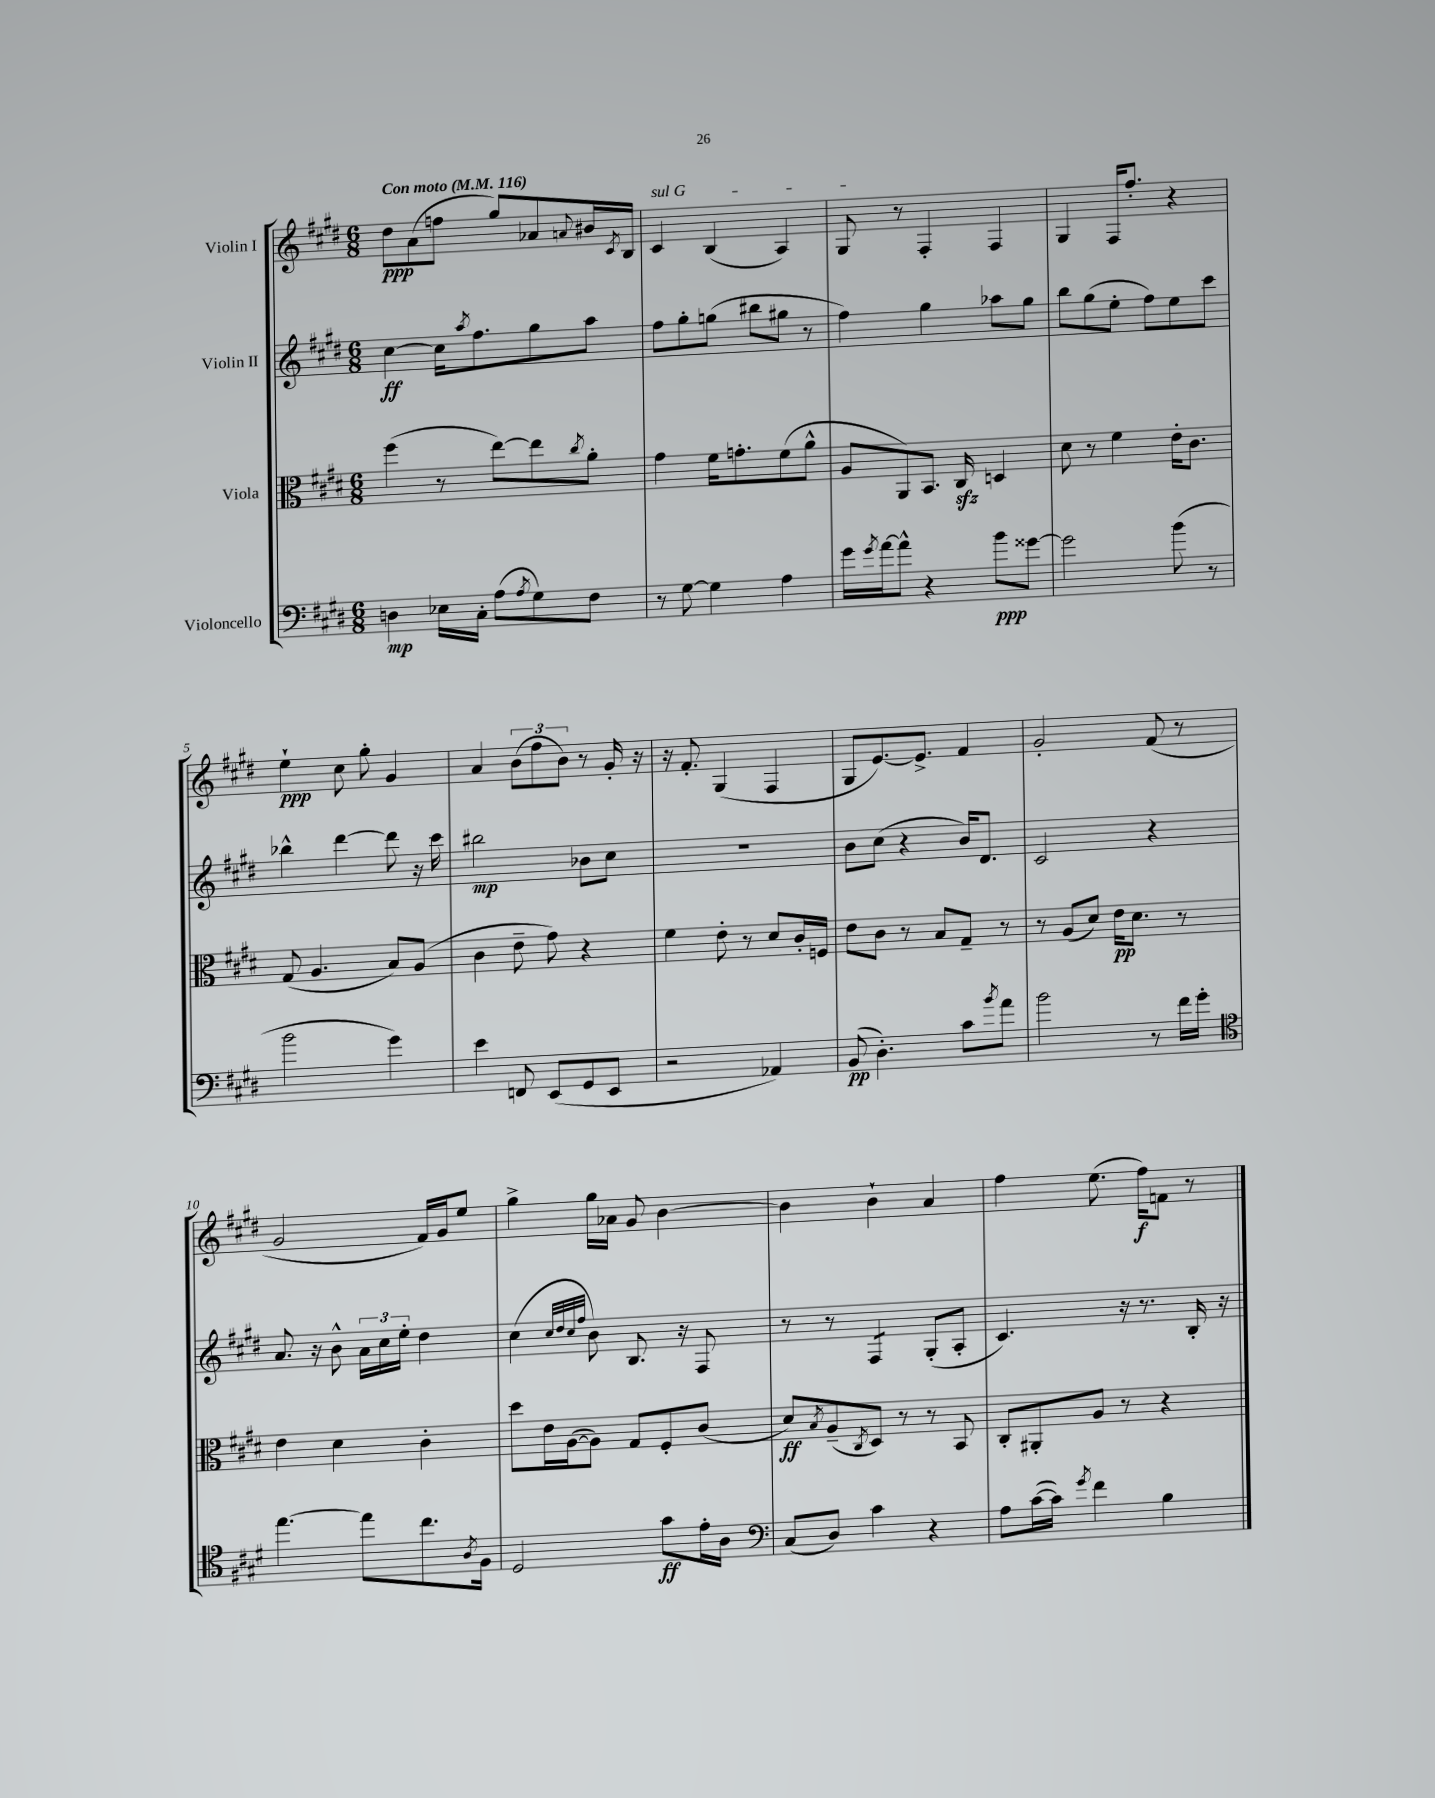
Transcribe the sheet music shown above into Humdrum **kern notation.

**kern	**kern	**kern	**kern
*staff4	*staff3	*staff2	*staff1
*clefF4	*clefC3	*clefG2	*clefG2
*k[f#c#g#d#]	*k[f#c#g#d#]	*k[f#c#g#d#]	*k[f#c#g#d#]
*M6/8	*M6/8	*M6/8	*M6/8
*MM116	*MM116	*MM116	*MM116
4D	(4ff#	[4cc#	8dd#
.	.	.	(8a
16E-	8r	16cc#]	8ff
.	.	8qaa	.
16C#'	.	8.ff#	.
(8A	[8ee)	.	8gg#)
8qA	.	.	.
8G#)	8ee]	8gg#	8a-
.	8qcc#	.	8qqa
8F#	8a'	8aa	16b#
.	.	.	8qc#
.	.	.	16B
=	=	=	=
8r	4g#	8ff#	4c#
[8G#	.	8gg#'	.
4G#]	16f#	(8gg	(4B
.	8.g'	.	.
.	.	8bb#	.
4A	(8f#	8gg#	4A)
.	8a^^	8r	.
=	=	=	=
16g#	8A	4ff#)	8G#
8qg#	.	.	.
[16a	.	.	.
8a^^]	8AA)	.	8r
4r	8.BB	4gg#	4F#'
.	16C#	.	.
8b	4D	8aa-	4F#
[8g##	.	8gg#	.
=	=	=	=
2g##]	8d#	8bb	4G#
.	8r	(8gg#	.
.	4f#	8ee'	16F#
.	.	.	8.ff#'
.	.	8ff#)	.
(8b	16e'	8ee	4r
.	8.c#	.	.
8r	.	8ccc#	.
=	=	=	=
2b	(8G#	4bb-^^	4ee`
.	4.A	.	.
.	.	[4ddd#	8cc#
.	.	.	8gg#'
4g#)	8B)	8ddd#]	4g#
.	(8A	16r	.
.	.	16ccc#	.
=	=	=	=
4e	4c#	2bb#	4a
8FF	8e~	.	(12b
.	.	.	12ff#
(8EE	8g#)	.	.
.	.	.	12b)
8GG#	4r	8b-	8r
8EE	.	8cc#	16g#'
.	.	.	16r
=	=	=	=
2r	4f#	2.r	16r
.	.	.	8.f#'
.	8e'	.	(4G#
.	8r	.	.
4AA-)	8d#	.	4F#
.	16c#'	.	.
.	16F	.	.
=	=	=	=
(8BB	8e	8b	8G#
4.D#')	8c#	(8cc#	[8.e)
.	8r	4r	.
.	.	.	8.e^]
.	8B	.	.
8c#	8G#~	16b)	4f#
.	.	8.d#	.
8qb	.	.	.
8a	8r	.	.
=	=	=	=
2b	8r	2c#	2g#'
.	(8A	.	.
.	8d#)	.	.
.	16e	.	.
.	8.d#	.	.
8r	.	4r	(8f#
16f#	8r	.	8r
16g#'	.	.	.
=	=	=	=
*clefC4	*	*	*
[4.ee	4e	8.a	2g#
.	.	16r	.
.	4d#	8b^^	.
8ee]	.	24a	.
.	.	24cc#	.
.	.	24ee'	.
8.cc#	4c#'	4dd#	16f#)
.	.	.	16g#
.	.	.	8ee
8qA	.	.	.
16F#	.	.	.
=	=	=	=
2D#	8dd#	(4cc#	4gg#^
.	16e	.	.
.	([16A	.	.
.	.	32qqcc#	.
.	.	32qqdd#	.
.	.	32qqcc#	.
.	.	32qqff#	.
.	8A])	8b)	16gg#
.	.	.	16a-
.	8G#	8.B	8g#
8g#	8F#'	.	[4b
.	.	16r	.
16e'	(8c#	8F#	.
16A	.	.	.
=	=	=	=
*clefF4	*	*	*
(8C#	8d#)	8r	4b]
.	8qB	.	.
8D#)	(8A~	8r	.
.	8qC#	.	.
4c#	8D#)	4F#	4b`
.	8r	.	.
4r	8r	(8G#'	4a
.	8BB	8A'	.
=	=	=	=
8A	8C#'	4.c#)	4ff#
([16c#	8AA#'	.	.
16c#])	.	.	.
8qg#	.	.	.
4f#	8A	.	(8.ee
.	8r	16r	.
.	.	8.r	16ff#)
4B	4r	.	8f
.	.	16B'	8r
.	.	16r	.
==	==	==	==
*-	*-	*-	*-
